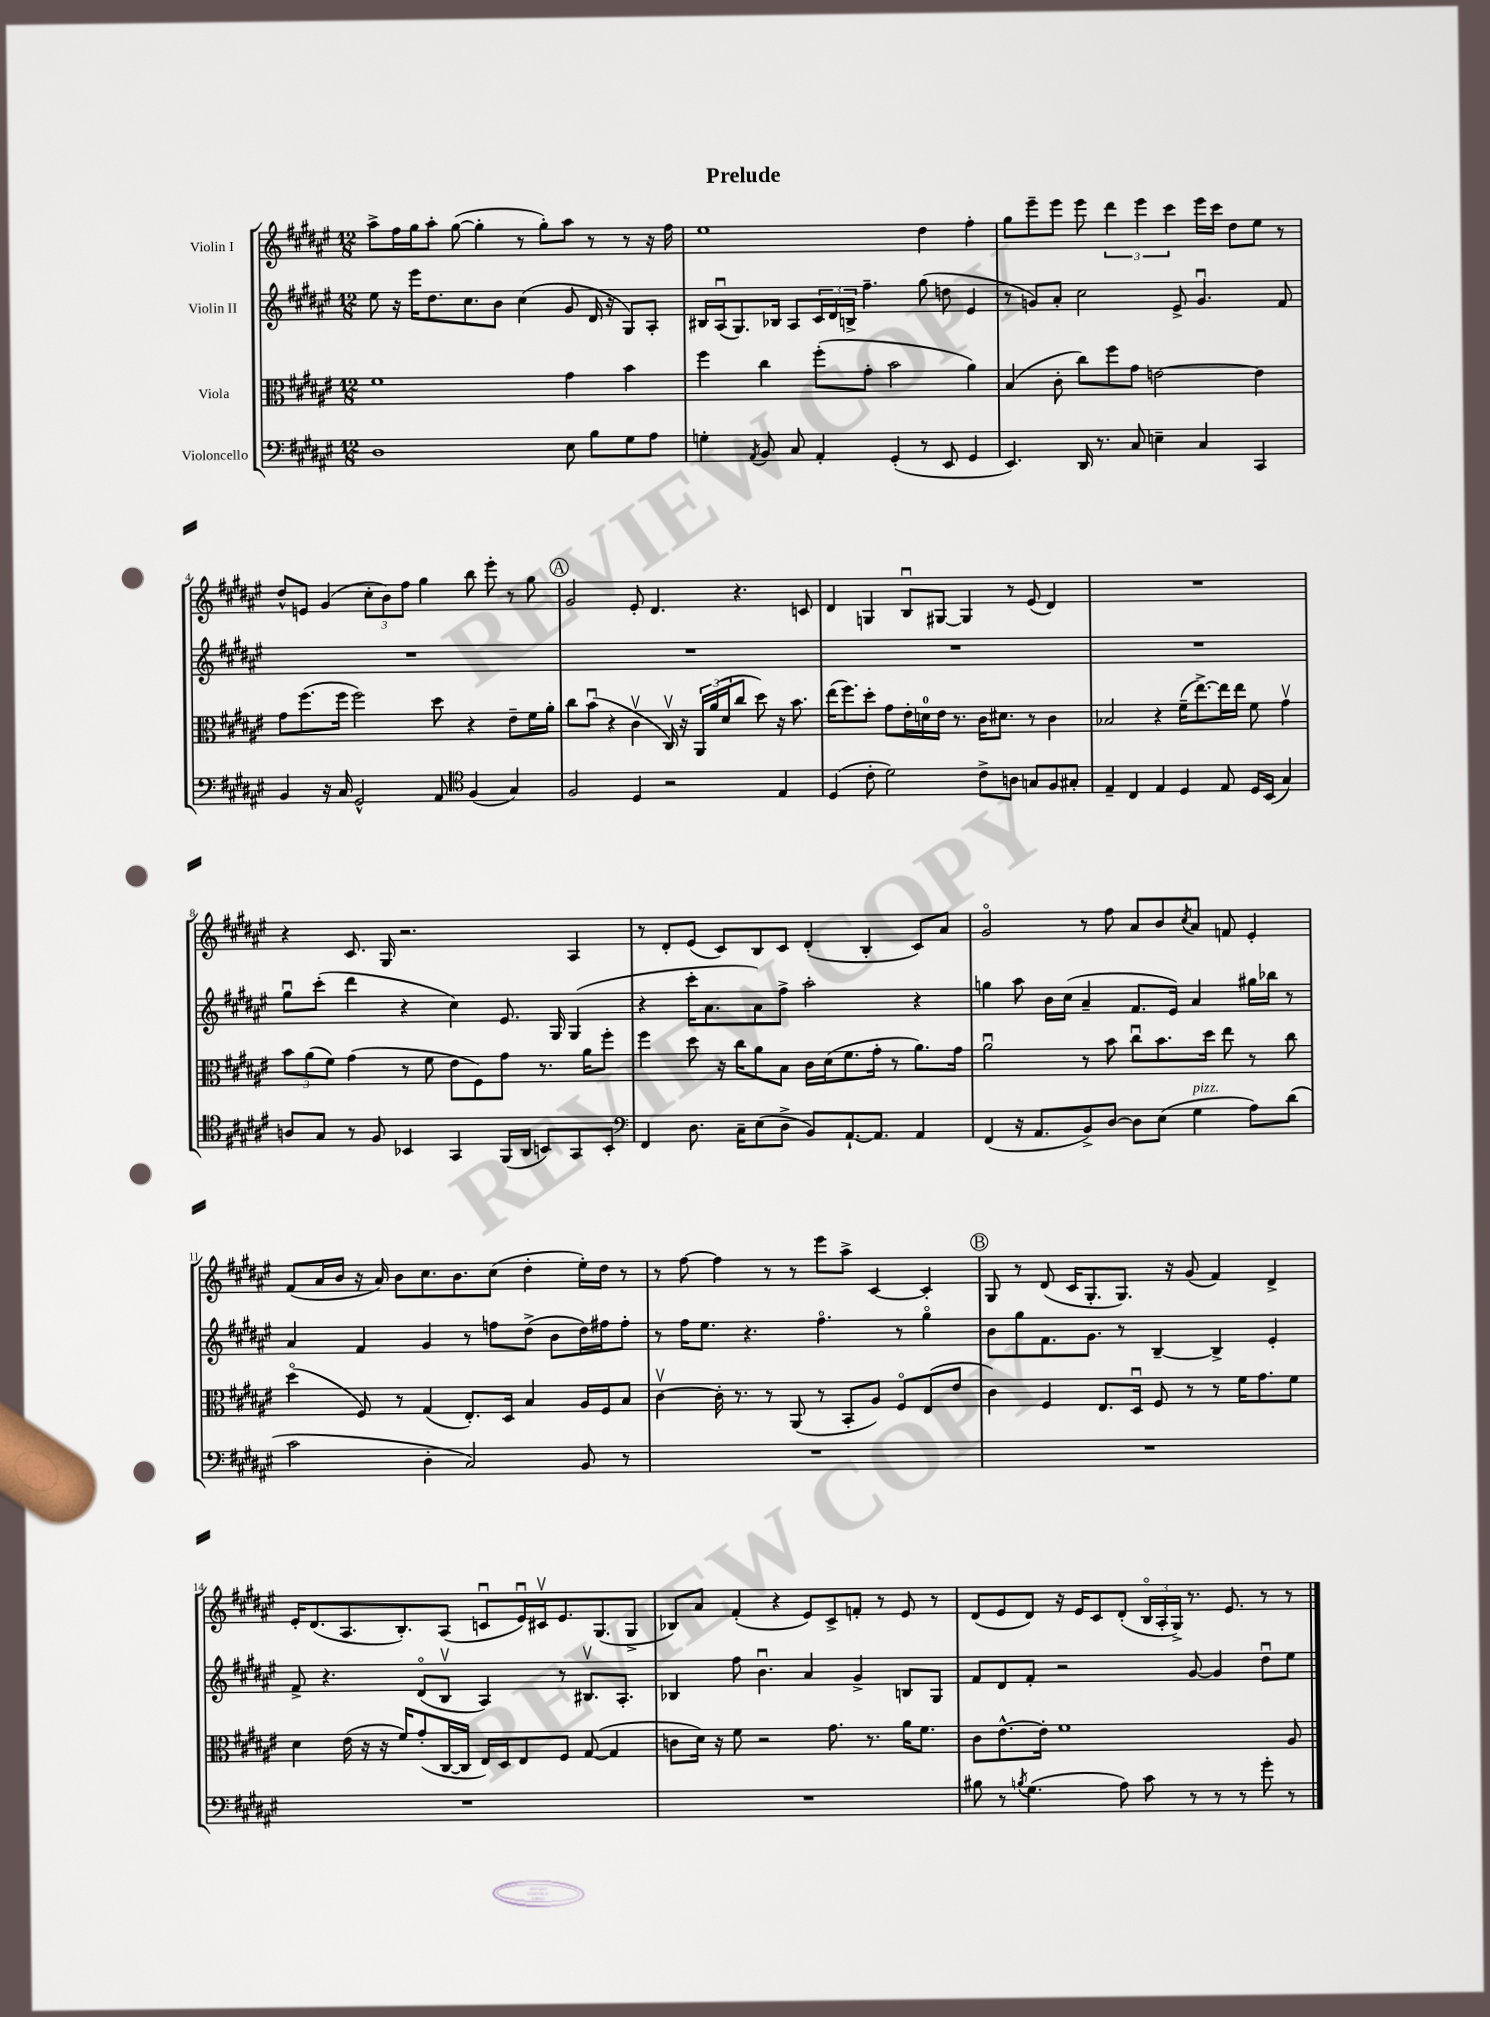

**kern	**kern	**kern	**kern
*staff4	*staff3	*staff2	*staff1
*clefF4	*clefC3	*clefG2	*clefG2
*k[f#c#g#d#a#e#]	*k[f#c#g#d#a#e#]	*k[f#c#g#d#a#e#]	*k[f#c#g#d#a#e#]
*M12/8	*M12/8	*M12/8	*M12/8
1D#	1f#	8ee#	8aa#^
.	.	16r	16ff#
.	.	16eee#	16gg#
.	.	8.dd#	8aa#'
.	.	.	([8gg#
.	.	8.cc#	.
.	.	.	4gg#']
.	.	8b	.
.	.	(4cc#	8r
.	.	.	8gg#')
8E#	4g#	8g#	8aa#
8B	.	16d#	8r
.	.	16r	.
8G#	4b	8G#)	8r
8A#	.	8A#'	16r
.	.	.	16ff#
=	=	=	=
4G'	4ff#	16B#	1ee#
.	.	(16A#u	.
.	.	8.G#)	.
8qAA#	.	.	.
8BB	4cc#	.	.
.	.	16B-	.
8C#	.	8A#	.
4AA#'	(8ff#'	24c#	.
.	.	24d#	.
.	.	24B^	.
.	8g#'	4.ff#~	.
(4GG#'	2b	.	.
8r	.	(8gg#	4dd#
8EE#	.	8dd	.
4GG#	4a#)	4e#	4ff#'
=	=	=	=
4.EE#)	(4B	8r	8gg#
.	.	8g)	8eee#~
.	8c#'	8a#'	8eee#
16DD#	8cc#)	2cc#	8eee#
8.r	.	.	.
.	8ff#	.	6ddd#
8C#	8g#	.	.
.	.	.	6eee#
4E~	[2e	.	.
.	.	.	6ccc#
.	.	8e#^	.
4C#	.	4.gu	16eee#
.	.	.	16ccc#
.	.	.	8dd#
4CC#	4e]	.	8ee#
.	.	8f#	8r
=	=	=	=
4BB	8g#	1.r	8dd#^^
.	(8.ff#	.	8e
16r	.	.	(4g#
16C#	16ff#	.	.
2GG#^^	2ff#)	.	.
.	.	.	12cc#'
.	.	.	12b)
.	.	.	12ff#
.	.	.	4gg#
8AA#	8dd#	.	.
*clefC4	*	*	*
(4F#	4r	.	8bb
.	.	.	8eee#'
4G#)	8e#~	.	8r
.	16f#	.	8gg#
.	16a#'	.	.
=	=	=	=
2F#	8cc#	1.r	2g#
.	(8bu	.	.
.	4r	.	.
4D#	4c#v	.	8e#'
.	.	.	4.d#
2r	16C#v)	.	.
.	16r	.	.
.	24AA#	.	.
.	(24a#	.	.
.	24d#	.	.
.	8cc#	.	4.r
.	8dd#)	.	.
4E#	16r	.	.
.	8.b	.	.
.	.	.	8c
=	=	=	=
(4D#	(16ee#	1.r	4d#
.	8.ff#)	.	.
8c#'	8dd#'	.	4G
2d#)	8g#	.	.
.	16e#'	.	8Bu
.	16d	.	.
.	16e#	.	[8G#
.	8.r	.	.
.	.	.	4G#]
8c#^	16c#	.	.
.	8.d#	.	.
8A	.	.	8r
8G	8r	.	(8e#
8F#	4c#	.	4d#)
8G#'	.	.	.
=	=	=	=
4E#~	2B-	1.r	1.r
4C#	.	.	.
4E#	4r	.	.
4D#	(16f#~	.	.
.	[8.ee#^)	.	.
8E#	16ee#]	.	.
.	16ee#	.	.
16D#	8f#	.	.
(16BB	.	.	.
4G#)	4g#v	.	.
=	=	=	=
8A	12b	8gg#u	4r
.	(12a#	.	.
8G#	.	(8ccc#'	.
.	12f#)	.	.
8r	(4g#	4ddd#	8.c#
8F#	.	.	.
.	.	.	16G#
4BB-	8r	4r	2.r
.	8f#	.	.
4GG#	8e#	4cc#)	.
.	8F#)	.	.
(16FF#	8g#	8.e#	.
16AA#	.	.	.
8BB)	8.r	.	.
.	.	16G#	.
8GG#	.	(4G#	4A#
.	16a#	.	.
8BB'	8ff#'	.	.
=	=	=	=
*clefF4	*	*	*
4FF#	4ff#	4r	8r
.	.	.	8d#'
8.D#	8dd#	16ccc#'	(8e#
.	.	8.a#	.
.	16r	.	8c#)
16C#~	16cc#	.	.
(8E#	8a#	8a#)	8B
8D#^	8B	8ff#^	8c#
8BB)	16c#	2aa#'	(4d#'
.	(16d#	.	.
[8.AA#`	8.f#	.	.
.	.	.	4B'
8.AA#]	16g#'	.	.
.	8r	.	.
4AA#	8.a#)	4r	8c#)
.	.	.	8a#
.	16g#	.	.
=	=	=	=
(4FF#	2a#u	4gg	2g#o
16r	.	8aa#	.
8.AA#	.	.	.
.	.	16b	.
.	.	(16cc#	.
8BB^)	8r	4a#~	8r
[8D#	8b	.	8ff#
8D#]	8cc#u	8.f#	8a#
(8E#	8.b	.	8b
.	.	16e#)	.
.	.	.	8qcc#
4G#	.	4a#	8a#
.	16dd#	.	.
.	8ee#	.	8f
8A#)	8r	16gg#	4e#'
.	.	16bb-	.
(8d#	8cc#	8r	.
=	=	=	=
2c#	(4dd#o	4a#	(8f#
.	.	.	16a#
.	.	.	16b
.	8F#)	4f#	16r
.	.	.	16a#)
.	8r	.	8b
4D#'	(4G#	4g#	8.cc#
.	.	.	8.b
2C#)	8.E#')	8r	.
.	.	8ff	(8cc#
.	16D#	.	.
.	4B	(8dd#^	4dd#'
.	.	8b	.
8BB	16A#	16dd#)	16ee#')
.	16F#	16ff#	16dd#
8r	8B	8ff#'	8r
=	=	=	=
1.r	[4c#v	8r	8r
.	.	16ff#	[8ff#
.	.	8.ee#	.
.	16c#']	.	4ff#]
.	8.r	.	.
.	.	4.r	.
.	8r	.	8r
.	(8AA#	.	8r
.	8r	4.ff#o	8eee#
.	8BB'	.	8aa#^
.	8A#)	.	[4c#
.	8F#o	8r	.
.	(8E#	4gg#o	4c#']
.	8e#	.	.
=	=	=	=
1.r	4c#)	8b	8G#
.	.	8gg#	8r
.	4F#	8.f#	(8d#
.	.	.	16c#
.	.	8.g#	8.G#'
.	8.E#	.	.
.	.	8r	8.G#)
.	16D#u	.	.
.	8F#	[4B~	.
.	.	.	16r
.	8r	.	(8g#
.	8r	4B^]	4f#)
.	16f#	.	.
.	8.g#	.	.
.	.	4e#'	4d#^
.	8f#	.	.
=	=	=	=
1.r	4d#	8f#^	16e#'
.	.	.	(8.d#
.	.	4.r	.
.	(16e#	.	8.A#
.	16r	.	.
.	16r	.	.
.	16f#)	.	8.B')
.	(8g#'	(8d#o	.
.	[16C#	8Bv	(8A#
.	16C#]	.	.
.	16E#)	4A#)	8cu
.	16D#	.	.
.	8E#	.	16e#u)
.	.	.	16c#v
.	8F#	8r	8.e#
.	([8G#	8.B#v	.
.	.	.	(8.G#
.	4G#]	.	.
.	.	8.A#'	.
.	.	.	8G#^
=	=	=	=
1.r	8c	4B-	8B-)
.	16d#)	.	8a#
.	16r	.	.
.	8f#	8ff#	(4f#'
.	2r	4.bu	.
.	.	.	4r
.	.	4a#	8e#)
.	8.g#	.	8c#^
.	.	4g#^	8f'
.	8.r	.	.
.	.	.	8r
.	16a#	8B	8e#
.	8.f#	.	.
.	.	8G#	8r
=	=	=	=
8B#	8c#	8f#	(8d#
8r	[8.e#^^	8d#	8e#
8qB	.	.	.
(4.G#	.	8f#'	8d#)
.	16e#']	.	.
.	1f#	2r	16r
.	.	.	16e#
.	.	.	8c#
8A#)	.	.	(8d#'
8c#	.	.	24Bo
.	.	.	24A#'
.	.	.	24G#^)
8r	.	[8g#	8.r
8r	.	4g#]	.
.	.	.	8.e#
8r	.	.	.
8g#'	.	8dd#u	8r
8r	8A#	8ee#	8r
==	==	==	==
*-	*-	*-	*-
